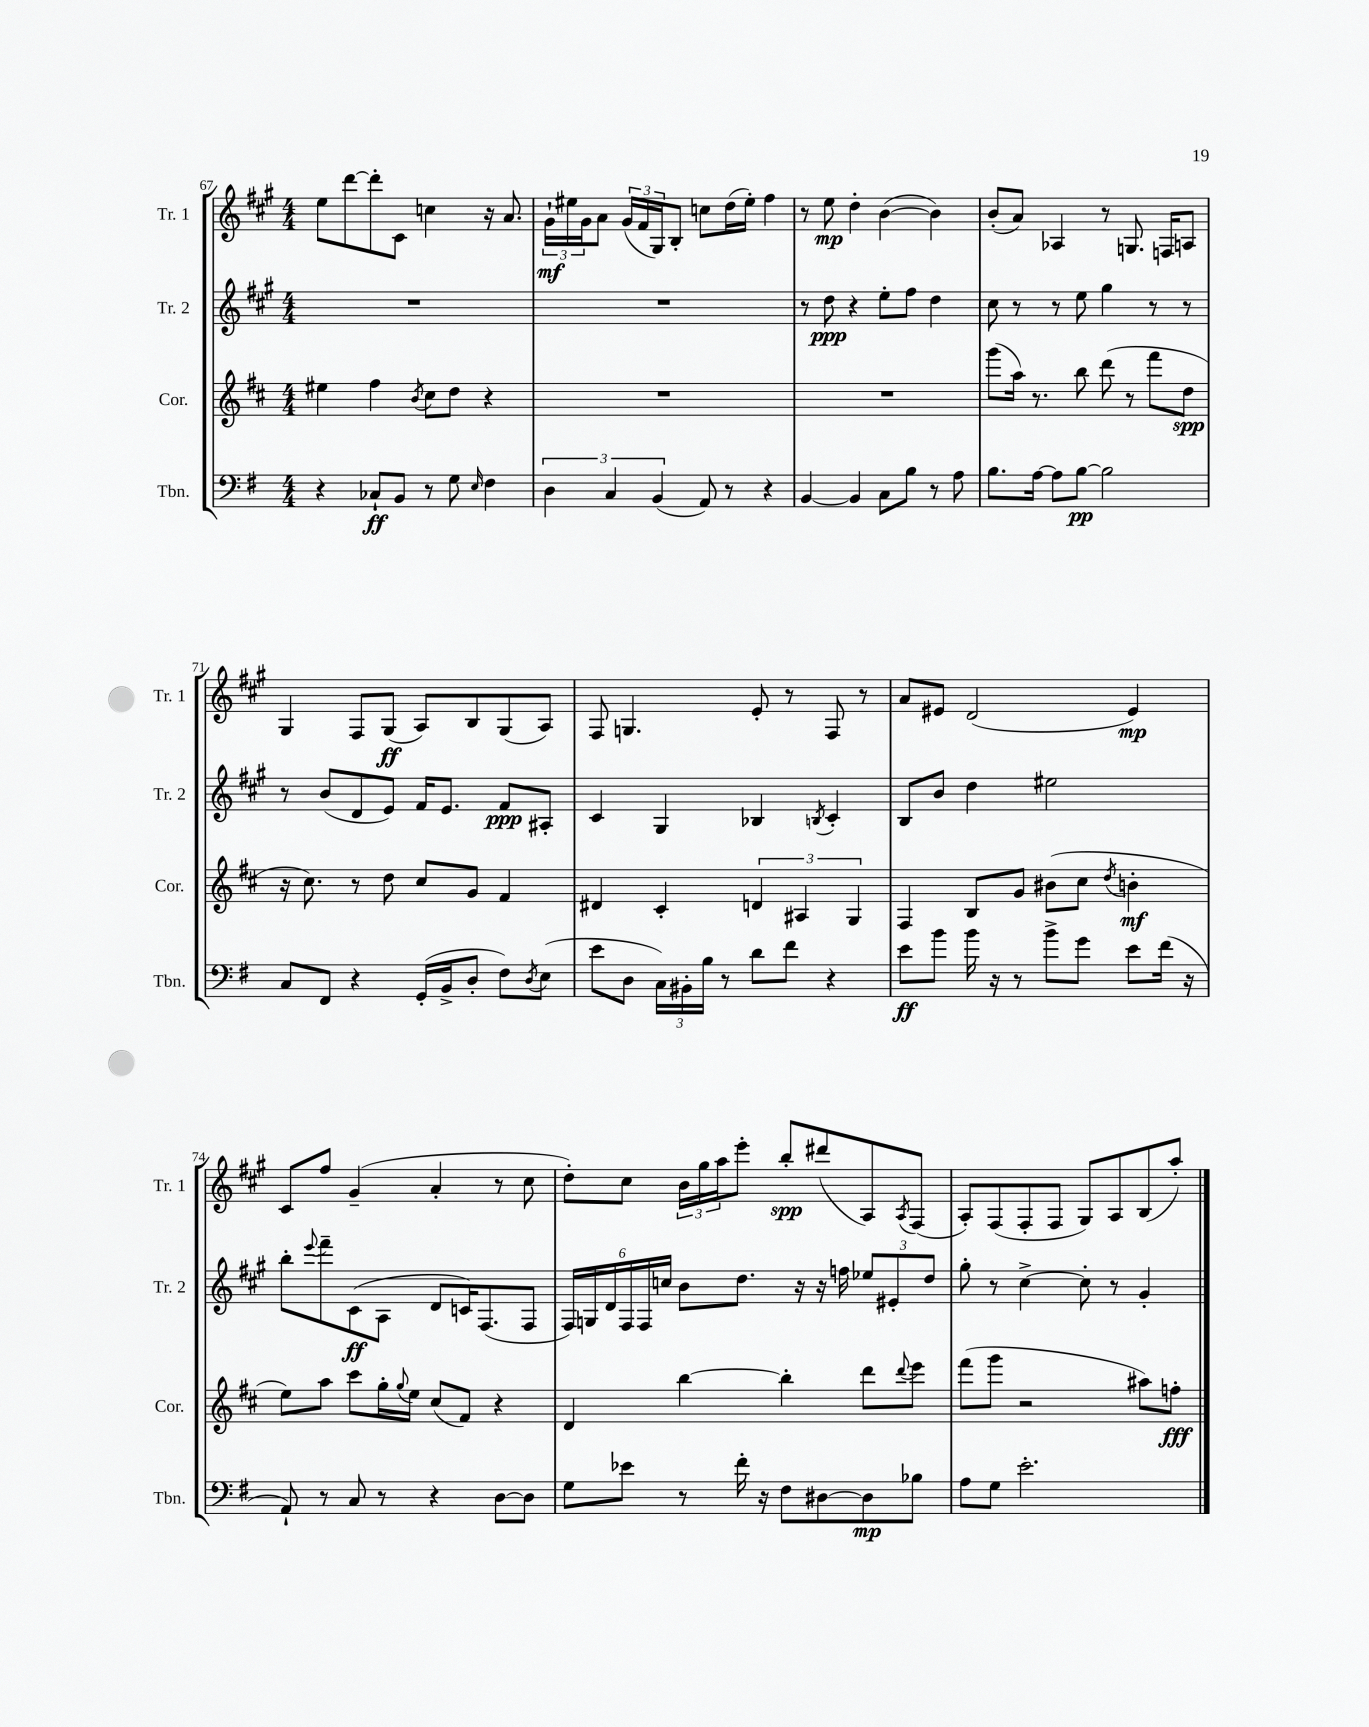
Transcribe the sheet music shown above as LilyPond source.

<<
\new StaffGroup <<
\new Staff = "s0" \with { instrumentName = "Tr. 1" shortInstrumentName = "Tr. 1" } {
    \clef treble \key a \major \numericTimeSignature \time 4/4
    e''8 d'''8~ d'''8-. cis'8 c''4 r16 a'8. |
    \tuplet 3/2 { gis'16-!\mf eis''16 gis'16 } a'8 \tuplet 3/2 { gis'16( fis'16 gis16) } b8-. c''8 d''16( eis''16-.) fis''4 |
    r8 e''8\mp d''4-. b'4~( b'4) |
    b'8-.( a'8) aes4 r8 g8. f16 a8 |
    gis4 fis8 gis8\ff( a8) b8 gis8( a8) |
    fis8 g4. e'8-. r8 fis8 r8 |
    a'8 eis'8 d'2( eis'4\mp) |
    cis'8 fis''8 gis'4--( a'4-. r8 cis''8 |
    d''8-.) cis''8 \tuplet 3/2 { b'16 gis''16 a''16 } e'''8-. b''8-.\spp dis'''8( a8) \acciaccatura { a8 } fis8( |
    a8-.) fis8( fis8-. fis8 gis8) a8 b8( a''8-.) \bar "|." |
}
\new Staff = "s1" \with { instrumentName = "Tr. 2" shortInstrumentName = "Tr. 2" } {
    \clef treble \key a \major \numericTimeSignature \time 4/4
    R1 |
    R1 |
    r8 d''8\ppp r4 e''8-. fis''8 d''4 |
    cis''8 r8 r8 e''8 gis''4 r8 r8 |
    r8 b'8( d'8 e'8) fis'16 e'8. fis'8\ppp ais8-. |
    cis'4 gis4 bes4 \acciaccatura { b8 } cis'4-. |
    b8 b'8 d''4 eis''2 |
    b''8-. \appoggiatura { e'''8 } fis'''8-- cis'8\ff( a8 d'8 c'16) fis8.( fis8 |
    \tuplet 6/4 { fis16) g16 d'16 fis16 fis16 c''16 } b'8 d''8. r16 r16 f''16 \tuplet 3/2 { ees''8 eis'8-. d''8 } |
    gis''8-. r8 cis''4~-> cis''8-. r8 gis'4-. \bar "|." |
}
\new Staff = "s2" \with { instrumentName = "Cor." shortInstrumentName = "Cor." } {
    \clef treble \key d \major \numericTimeSignature \time 4/4
    eis''4 fis''4 \acciaccatura { b'8 } cis''8 d''8 r4 |
    R1 |
    R1 |
    g'''8( a''16) r8. b''8 d'''8( r8 fis'''8 d''8\spp |
    r16 cis''8.) r8 d''8 cis''8 g'8 fis'4 |
    dis'4 cis'4-. \tuplet 3/2 { d'4 ais4 g4 } |
    fis4 b8 g'8 bis'8( cis''8 \acciaccatura { d''8 } b'4-.\mf |
    e''8) a''8 cis'''8 g''16-. \appoggiatura { g''8 } e''16 cis''8( fis'8) r4 |
    d'4 b''4~ b''4-. d'''8 \appoggiatura { d'''8 } e'''8 |
    fis'''8( g'''8 r2 ais''8) f''8-.\fff \bar "|." |
}
\new Staff = "s3" \with { instrumentName = "Tbn." shortInstrumentName = "Tbn." } {
    \clef bass \key g \major \numericTimeSignature \time 4/4
    r4 ces8-!\ff b,8 r8 g8 \grace { e16 } fis4 |
    \tuplet 3/2 { d4 c4 b,4( } a,8) r8 r4 |
    b,4~ b,4 c8 b8 r8 a8 |
    b8. a16~ a8 b8~\pp b2 |
    c8 fis,8 r4 g,16-.( b,16-> d8-. fis8) \acciaccatura { d8 } e8( |
    e'8 d8 \tuplet 3/2 { c16) bis,16-. b16 } r8 d'8 fis'8 r4 |
    e'8\ff b'8 b'16 r16 r8 b'8-> g'8 e'8 fis'16( r16 |
    a,8-!) r8 c8 r8 r4 d8~ d8 |
    g8 ees'8 r8 fis'16-. r16 fis8 dis8~ dis8\mp bes8 |
    a8 g8 e'2.-. \bar "|." |
}
>>
>>
\layout { \context { \Score currentBarNumber = #67 } }
